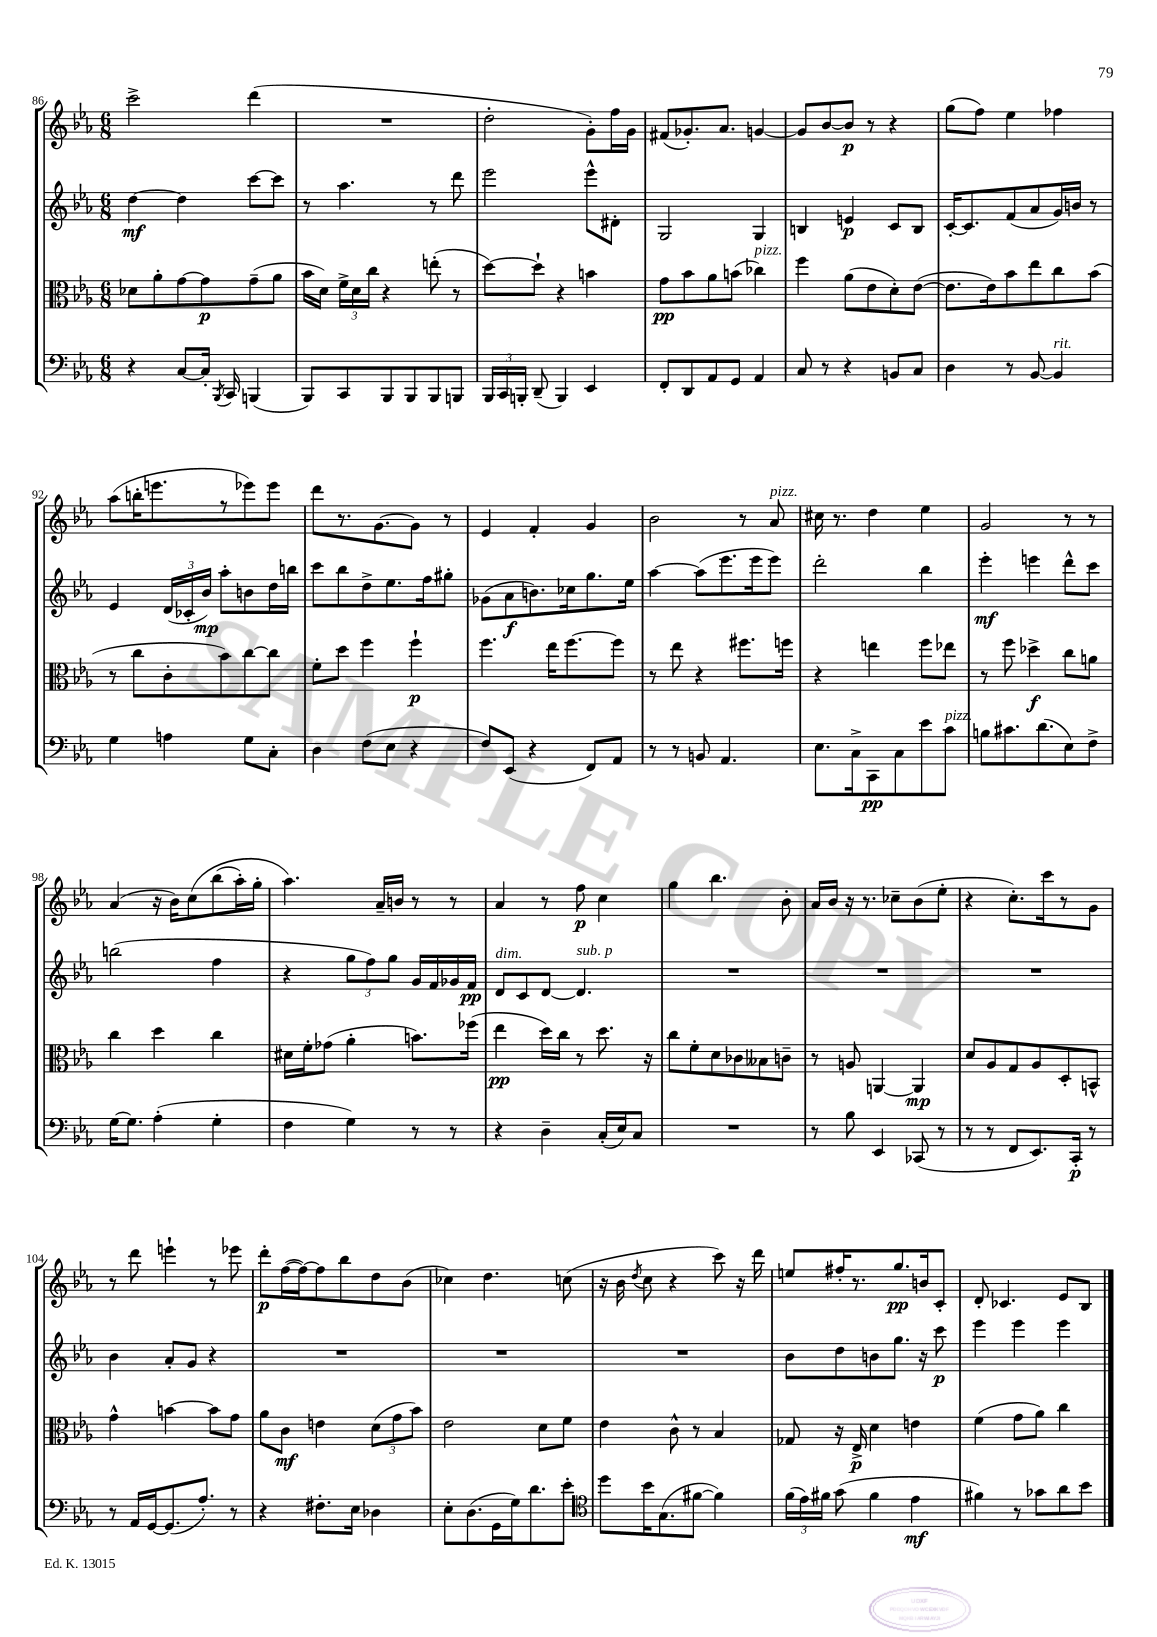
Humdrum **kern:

**kern	**kern	**kern	**kern
*staff4	*staff3	*staff2	*staff1
*clefF4	*clefC3	*clefG2	*clefG2
*k[b-e-a-]	*k[b-e-a-]	*k[b-e-a-]	*k[b-e-a-]
*M6/8	*M6/8	*M6/8	*M6/8
4r	8d-	[4dd	2ccc^
.	8a-'	.	.
[8C	[8g	4dd]	.
16C']	8g]	.	.
8qBBB-	.	.	.
16CC	.	.	.
(4BBB	(8g~	[8ccc	(4ddd
.	8a-	8ccc]	.
=	=	=	=
8BBB-)	16b-	8r	2.r
.	16d)	.	.
8CC	24f^	4.aa-	.
.	24d	.	.
.	24cc	.	.
8BBB-	4r	.	.
8BBB-	.	.	.
8BBB-	(8ee'	8r	.
8BBB	8r	8ddd	.
=	=	=	=
24BBB-	[8dd)	2eee-	2dd'
24CC	.	.	.
24BBB'	.	.	.
(8DD~	8dd`]	.	.
4BBB)	4r	.	.
4EE-	4b	8eee-^^	8g')
.	.	8d#'	16ff
.	.	.	16g
=	=	=	=
8FF'	8g	2G	(8f#
8DD	8b-	.	8.g-')
8AA-	8a-	.	.
.	.	.	8.a-
8GG	(8b	.	.
4AA-	4cc-)	4G	[4g
=	=	=	=
8C	4ff	4B	8g]
8r	.	.	[8b-
4r	(8a-	4e	8b-]
.	8e-	.	8r
8BB	8d')	8c	4r
8C	([8e-	8B	.
=	=	=	=
4D	8.e-]	[16c'	(8gg
.	.	8.c]	.
.	.	.	8ff)
.	16e-)	.	.
8r	8b-	(8f	4ee-
[8BB-	8ee-	8a-	.
4BB-]	8cc	16g)	4ff-
.	.	16b	.
.	(8b-	8r	.
=	=	=	=
4G	8r	4e-	(8aa-
.	8cc	.	16bb'
.	.	.	8.eee
4A	8c'	(24d	.
.	.	24c-'	.
.	.	24b-)	.
.	8b-)	8aa-'	8r
8G	[8cc	8b	8eee-)
8C'	8cc]	16dd	8eee-
.	.	16bb	.
=	=	=	=
4D	8f'	8ccc	8ddd
.	8dd	8bb-	8.r
(8F	4ff	8dd^	.
.	.	.	[8.g
8E-	.	8.ee-	.
4r	4ff`	.	8g]
.	.	16ff	.
.	.	8gg#'	8r
=	=	=	=
8F)	4.ff	(8g-	4e-
(8EE-	.	8a-	.
4r	.	8.b)	4f'
.	16ee-	.	.
.	[8.ff	16cc-	.
8FF)	.	8.gg	4g
8AA-	8ff]	.	.
.	.	16ee-	.
=	=	=	=
8r	8r	[4aa-	2b-
8r	8ee-	.	.
8BB	4r	(8aa-]	.
4.AA-	.	8.eee-	.
.	8.ff#	.	8r
.	.	16eee-	.
.	.	8eee-)	8a-
.	16ff	.	.
=	=	=	=
8.E-	4r	2ddd'	16cc#
.	.	.	8.r
16C^	.	.	.
8CC	4ee	.	4dd
8C	.	.	.
8e-	8ff	4bb-	4ee-
8c	8ee-	.	.
=	=	=	=
8B	8r	4eee-'	2g
8.c#	8ff	.	.
.	4dd-^	4eee	.
(8.d	.	.	.
8E-)	8cc	8ddd^^	8r
8F^	8a	8ccc	8r
=	=	=	=
[16G	4cc	(2bb	(4a-
8.G]	.	.	.
(4A-'	4dd	.	16r
.	.	.	16b-)
.	.	.	&(8cc
4G'	4cc	4ff	(8bb-
.	.	.	16aa-')
.	.	.	16gg'
=	=	=	=
4F	16d#	4r	4.aa-&)
.	16f'	.	.
.	(8g-	.	.
4G)	4a-'	12gg	.
.	.	12ff)	.
.	.	.	16a-~
.	.	12gg	.
.	.	.	16b
8r	8.b)	16g	8r
.	.	16f	.
8r	.	16g-	8r
.	(16ff-	16f	.
=	=	=	=
4r	4ee-	8d	4a-
.	.	8c	.
4D~	16dd)	[8d	8r
.	16cc	.	.
.	8r	4.d]	8ff
(16C'	8.dd	.	4cc
16E-)	.	.	.
8C	.	.	.
.	16r	.	.
=	=	=	=
2.r	8cc	2.r	4gg
.	8f'	.	.
.	8d	.	4.bb-
.	8c-	.	.
.	8B--	.	.
.	8c~	.	8b-'
=	=	=	=
8r	8r	2.r	16a-
.	.	.	16b-
8B-	8A	.	16r
.	.	.	8.r
4EE-	[4AA	.	.
.	.	.	8cc-~
(8CC-	4AA]	.	(8b-
8r	.	.	8ee-'
=	=	=	=
8r	8d	2.r	4r
8r	8A-	.	.
8FF	8G	.	8.cc')
8.EE-)	8A-	.	.
.	.	.	16ccc
.	8D'	.	8r
16CC'	.	.	.
8r	8BB^^	.	8g
=	=	=	=
8r	4g^^	4b-	8r
16AA-	.	.	8ddd
[16GG	.	.	.
(8.GG]	[4b	8a-'	4eee`
.	.	8g	.
8.A-')	.	.	.
.	8b]	4r	8r
8r	8g	.	8eee-
=	=	=	=
4r	8a-	2.r	8ddd'
.	8c	.	([16ff
.	.	.	16ff_)
8.F#'	4e	.	8ff]
.	.	.	8bb-
16E-	.	.	.
4D-	(12d	.	8dd
.	12g	.	.
.	.	.	(8b-
.	12b-)	.	.
=	=	=	=
8E-'	2e-	2.r	4cc-)
(8.D	.	.	.
.	.	.	4.dd
16GG	.	.	.
16G)	.	.	.
8.d	.	.	.
.	8d	.	.
8e-'	8f	.	(8cc
=	=	=	=
*clefC4	*	*	*
8dd	4e-	2.r	16r
.	.	.	16b-
.	.	.	8qdd
16b-	.	.	8cc
(8.G	.	.	.
.	8c^^	.	4r
[8f#	8r	.	.
4f#])	4B-	.	8ccc)
.	.	.	16r
.	.	.	16ddd
=	=	=	=
(24f	8G-	8b-	8ee
24e-)	.	.	.
24f#	.	.	.
(8g	16r	8dd	16ff#'
.	16E-^	.	8.r
4f#	4d	8b	.
.	.	8.gg	8.gg
4e-	4e	.	.
.	.	16r	16b
.	.	8ccc	8c'
=	=	=	=
4f#)	(4f	4eee-	8d'
.	.	.	4.c-
8r	8g	4eee-	.
8g-	8a-)	.	.
8a-	4cc	4eee-	8e-
8b-	.	.	8B-
==	==	==	==
*-	*-	*-	*-
